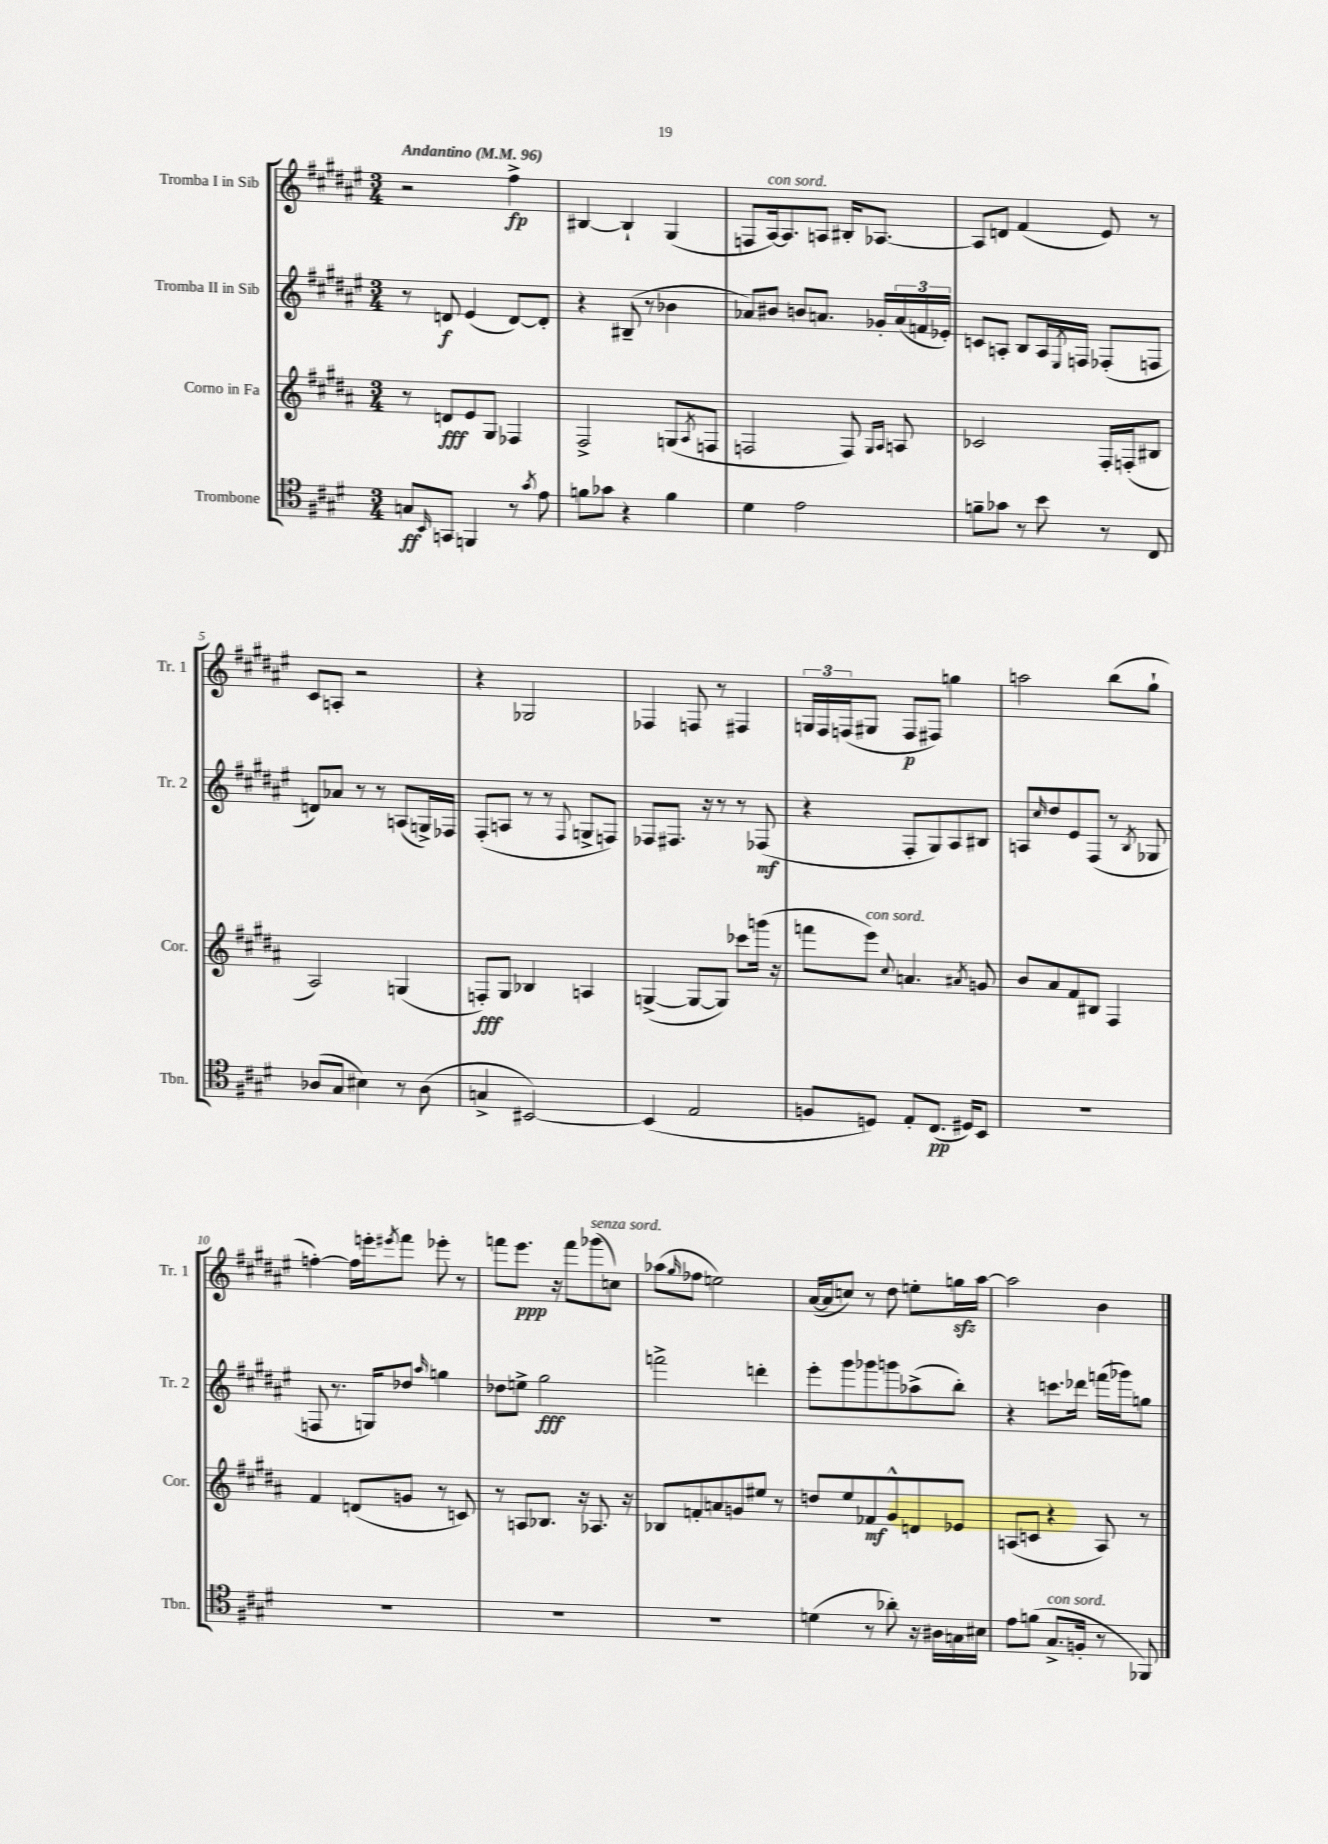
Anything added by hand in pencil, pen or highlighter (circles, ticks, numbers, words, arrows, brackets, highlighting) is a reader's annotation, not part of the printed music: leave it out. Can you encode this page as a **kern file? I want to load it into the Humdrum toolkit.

**kern	**kern	**kern	**kern
*staff4	*staff3	*staff2	*staff1
*clefC4	*clefG2	*clefG2	*clefG2
*k[f#c#g#d#]	*k[f#c#g#d#a#]	*k[f#c#g#d#a#e#]	*k[f#c#g#d#a#e#]
*M3/4	*M3/4	*M3/4	*M3/4
*MM96	*MM96	*MM96	*MM96
8G	8r	8r	2r
16qqBB	.	.	.
8GG	8d	8d	.
4FF	8e	(4e#	.
.	8G#	.	.
8r	4F-	[8d)	4ff#^
8qg#	.	.	.
8e	.	8d']	.
=	=	=	=
8f	2F#^	4r	[4B#
8g-	.	.	.
4r	.	(8B#~	4B#`]
.	.	8r	.
4f	(8G	4b-	(4G#
.	8qA#	.	.
.	8F	.	.
=	=	=	=
4d#	2F	8a-)	8F
.	.	8b#	[16A#)
.	.	.	8.A#]
2e	.	8b	.
.	.	8.a	8A
.	8F)	.	16B#'
.	.	16g-'	[8.A-
.	16qqG#	.	.
.	16qqA#	.	.
.	8A	(24a	.
.	.	24f	.
.	.	24e-')	.
=	=	=	=
8f~	2c-	8c	8A-]
8g-	.	8A'	8d
8r	.	8B	(4f#
8b	.	16A	.
.	.	8qE#	.
.	.	16F	.
8r	16F#'	(8F-'	8e#)
.	(16F'	.	.
8C#	8B#	8F	8r
=	=	=	=
(8A-	2A#)	8d)	8c#
8G#	.	8a-	8A'
4B#)	.	8r	2r
.	.	8r	.
8r	(4G	(8A	.
(8A-	.	16G^)	.
.	.	16F-	.
=	=	=	=
4G^	8F')	(8F#'	4r
.	8G#	8A	.
[2BB#)	4B-	8r	2G-
.	.	8r	.
.	.	8qqF#	.
.	4A	8G^	.
.	.	8F)	.
=	=	=	=
(4BB#]	([4G^	8F-	4F-
.	.	8.F#	.
2E	8G_	.	8F
.	.	16r	.
.	8G])	8r	8r
.	8ccc-	8r	4F#
.	(16ggg	(8F-	.
.	16r	.	.
=	=	=	=
8F	8fff	4r	24G
.	.	.	24F#
.	.	.	(24F
8D)	8eee)	.	8G#
.	8qqcc#	.	.
8E'	4.a	8F#'	8F
(8.C#	.	8G#)	8F#)
.	.	8A#	4gg
16D#)	.	.	.
.	8qa#	.	.
8BB	8g	8B#	.
=	=	=	=
2.r	8b	8A	2aa
.	.	16qqcc#	.
.	8a#	8dd#	.
.	8f#	8e#	.
.	8B#	(8F#	.
.	4F#	8r	(8bb
.	.	8qB	.
.	.	8G-	8gg#`
=	=	=	=
2.r	4f#	8F	[4ff')
.	.	8.r	.
.	(8d	.	16ff]
.	.	16G)	16eee'
.	.	.	8qeee#
.	8g	8dd-	8fff#
.	.	16qqaa#	.
.	8r	4gg	8eee-'
.	8c)	.	8r
=	=	=	=
2.r	8r	8dd-	8fff
.	8A	8ee^	8.eee#
.	8.B-	2gg#	.
.	.	.	16r
.	.	.	8fff
.	16r	.	.
.	8.A-	.	(8ggg-
.	.	.	8cc)
.	16r	.	.
=	=	=	=
2.r	8B-	2fff^	(8aa-
.	.	.	16qqgg#
.	8f'	.	8ff-
.	8a	.	2ee)
.	8g	.	.
.	8ee#	4ddd'	.
.	8r	.	.
=	=	=	=
(4d	8dd	8eee#'	([16a#
.	.	.	16a#]
.	8ee	8ggg#	8cc)
8r	8f-	8ggg-	8r
8a-')	8g#^^	8ggg	8dd#
16r	8d	(8aa-^	8ee'
16A#	.	.	.
16G	8e-	8bb')	16gg
16B#	.	.	[16aa#
=	=	=	=
8e	(8A	4r	2aa#]
(8f	8c	.	.
8.G#^	4r	8.ccc	.
16F'	.	16ddd-	.
8r	8A)	(16fff	4b
.	.	16ggg-)	.
8FF-)	8r	8gg	.
==	==	==	==
*-	*-	*-	*-
